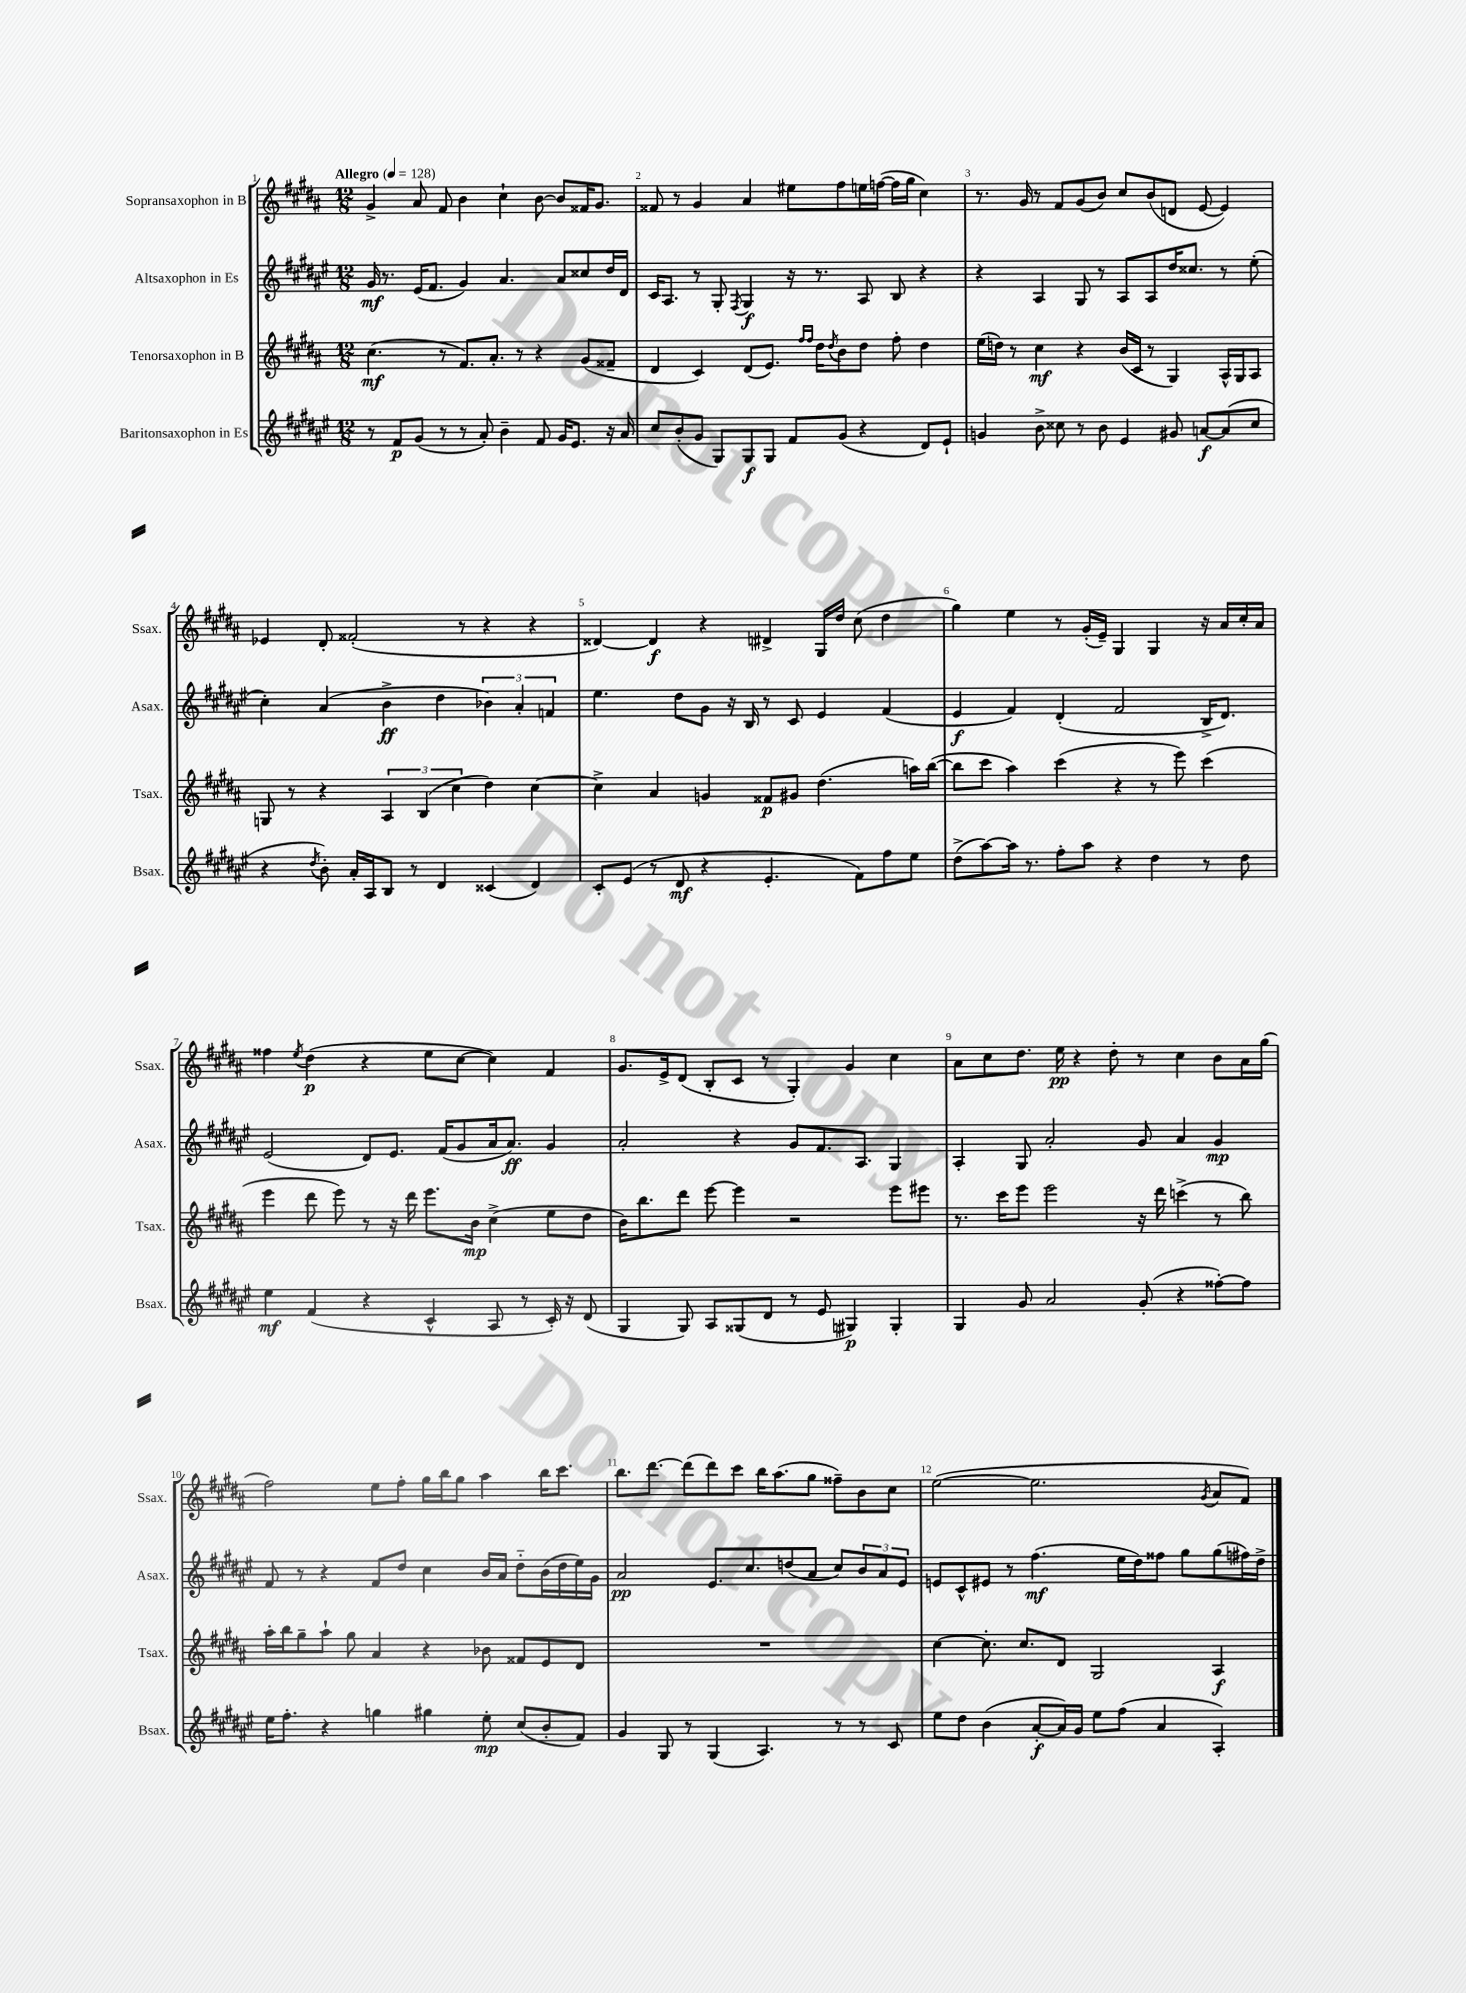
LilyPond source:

<<
\new StaffGroup <<
\new Staff = "s0" \with { instrumentName = "Sopransaxophon in B" shortInstrumentName = "Ssax." } {
    \clef treble \key b \major \numericTimeSignature \time 12/8 \tempo "Allegro" 4 = 128
    gis'4-> ais'8 fis'8 b'4 cis''4-! b'8~ b'8 fisis'16 gis'8. |
    fisis'8 r8 gis'4 ais'4 eis''8 fis''8 e''16 f''16~( f''16 gis''16 cis''4) |
    r8. gis'16 r8 fis'8 gis'8( b'8) cis''8 b'8( d'8 e'8~ e'4) |
    ees'4 dis'8-. fisis'2-.( r8 r4 r4 |
    disis'4~) disis'4\f r4 dis'4-> gis16 dis''16 cis''8( dis''4 |
    gis''4) e''4 r8 gis'16-.( e'16--) gis4 gis4 r16 ais'16 cis''16-. ais'16 |
    fisis''4 \acciaccatura { e''8 } dis''4\p( r4 e''8 cis''8~ cis''4) fis'4 |
    gis'8. e'16-> dis'8( b8-. cis'8 r8 gis4-.) gis'4 cis''4 |
    ais'8 cis''8 dis''8. e''16\pp r4 dis''8-. r8 cis''4 b'8 ais'16 gis''16( |
    fis''2) e''8 fis''8-. gis''16 b''16 gis''8 ais''4 b''16 cis'''8. |
    b''8. dis'''8.~ dis'''8( dis'''8) cis'''8 b''16 ais''8.( gis''8 fisis''8--) b'8 cis''8 |
    e''2~( e''2. \acciaccatura { gis'8 } ais'8 fis'8) \bar "|." |
}
\new Staff = "s1" \with { instrumentName = "Altsaxophon in Es" shortInstrumentName = "Asax." } {
    \clef treble \key fis \major \numericTimeSignature \time 12/8
    gis'16\mf r8. eis'16( fis'8. gis'4) ais'4. ais'8 cisis''8 dis''16 dis'16 |
    cis'16 ais8. r8 gis8-. \acciaccatura { fis8 } gis4\f r16 r8. ais8 b8 r4 |
    r4 ais4 gis8 r8 ais8 ais8 dis''16 cisis''8. r8 eis''8-.( |
    cis''4-.) ais'4( b'4->\ff dis''4 \tuplet 3/2 { bes'4) ais'4-. f'4 } |
    eis''4. dis''8 gis'8 r16 b16 r8 cis'8 eis'4 fis'4( |
    eis'4\f fis'4) dis'4-.( fis'2 b16-> dis'8.) |
    eis'2( dis'8) eis'8. fis'16( gis'8 ais'16 ais'8.\ff) gis'4 |
    ais'2-. r4 gis'8 fis'8. ais8. gis4 |
    ais4-. gis8 ais'2-. gis'8 ais'4 gis'4\mp |
    fis'8 r8 r4 fis'8 dis''8 cis''4 b'16 ais'16 dis''8-_ b'16( dis''16 eis''16) gis'16 |
    ais'2\pp eis'8. cis''8. d''8( ais'8 cis''8) \tuplet 3/2 { b'8 ais'8 eis'8 } |
    e'8 cis'8-^ eis'8 r8 fis''4.\mf( eis''16 dis''16) fisis''8 gis''8 gis''8( fis''16) dis''16-> \bar "|." |
}
\new Staff = "s2" \with { instrumentName = "Tenorsaxophon in B" shortInstrumentName = "Tsax." } {
    \clef treble \key b \major \numericTimeSignature \time 12/8
    cis''4.\mf( r8 fis'8.) ais'8.-. r8 r4 gis'8( fisis'8-- |
    dis'4 cis'4) dis'8( e'8.) \grace { fis''16 fis''16 } dis''16 \acciaccatura { dis''8 } b'8 dis''8 fis''8-. dis''4 |
    e''16( d''16) r8 cis''4\mf r4 b'16( cis'16 r8 gis4) ais16-^ gis16 ais8 |
    g8 r8 r4 \tuplet 3/2 { ais4 b4( cis''4 } dis''4) cis''4~ |
    cis''4-> ais'4 g'4 fisis'8\p gis'8 dis''4.( a''16) b''16~( |
    b''8 cis'''8 ais''4) cis'''4( r4 r8 e'''8) cis'''4( |
    e'''4 dis'''8 e'''8) r8 r16 dis'''16 e'''8. b'16\mp cis''4->( e''8 dis''8 |
    b'16) b''8. dis'''8 e'''8~ e'''4 r2 e'''8 eis'''8 |
    r8. cis'''16 e'''8 e'''2 r16 dis'''16 c'''4->( r8 b''8) |
    ais''16-. b''16 gis''8-- ais''8-! gis''8 ais'4 r4 bes'8 fisis'8 e'8 dis'8 |
    R1. |
    cis''4~ cis''8.-. cis''8. dis'8 gis2 ais4\f \bar "|." |
}
\new Staff = "s3" \with { instrumentName = "Baritonsaxophon in Es" shortInstrumentName = "Bsax." } {
    \clef treble \key fis \major \numericTimeSignature \time 12/8
    r8 fis'8\p gis'8( r8 r8 ais'8-.) b'4-- fis'8 gis'16 eis'8. r16 ais'16 |
    cis''8 b'8-.( gis'8 gis8) gis8\f gis8 fis'8 gis'8( r4 dis'8) eis'8-! |
    g'4 b'8-> cisis''8 r8 b'8 eis'4 gis'8 a'8~\f a'8( cisis''8 |
    r4 \acciaccatura { dis''8 } b'8-.) ais'16-. ais16 b8 r8 dis'4 cisis'4( dis'4) |
    cis'8-. eis'8( r8 dis'8\mf r4 eis'4.-. fis'8) fis''8 eis''8 |
    dis''8->( ais''8~) ais''16 r8. fis''8-. ais''8 r4 dis''4 r8 dis''8 |
    eis''4\mf fis'4( r4 cis'4-^ ais8 r8 cis'16-.) r16 dis'8( |
    gis4 gis8) ais8 gisis8( dis'8 r8 eis'8 gis4\p) gis4-. |
    gis4 gis'8 ais'2 gis'8-.( r4 fisis''8~-.) fisis''8 |
    eis''16 fis''8.-. r4 g''4 gis''4 eis''8-.\mp cis''8( b'8-. fis'8) |
    gis'4 gis8 r8 gis4( ais4.) r8 r8 cis'8 |
    eis''8 dis''8 b'4( ais'8~-.\f ais'16) gis'16 eis''8 fis''8( ais'4 ais4-.) \bar "|." |
}
>>
>>
\layout { \context { \Score \override BarNumber.break-visibility = ##(#f #t #t) barNumberVisibility = #all-bar-numbers-visible } }
